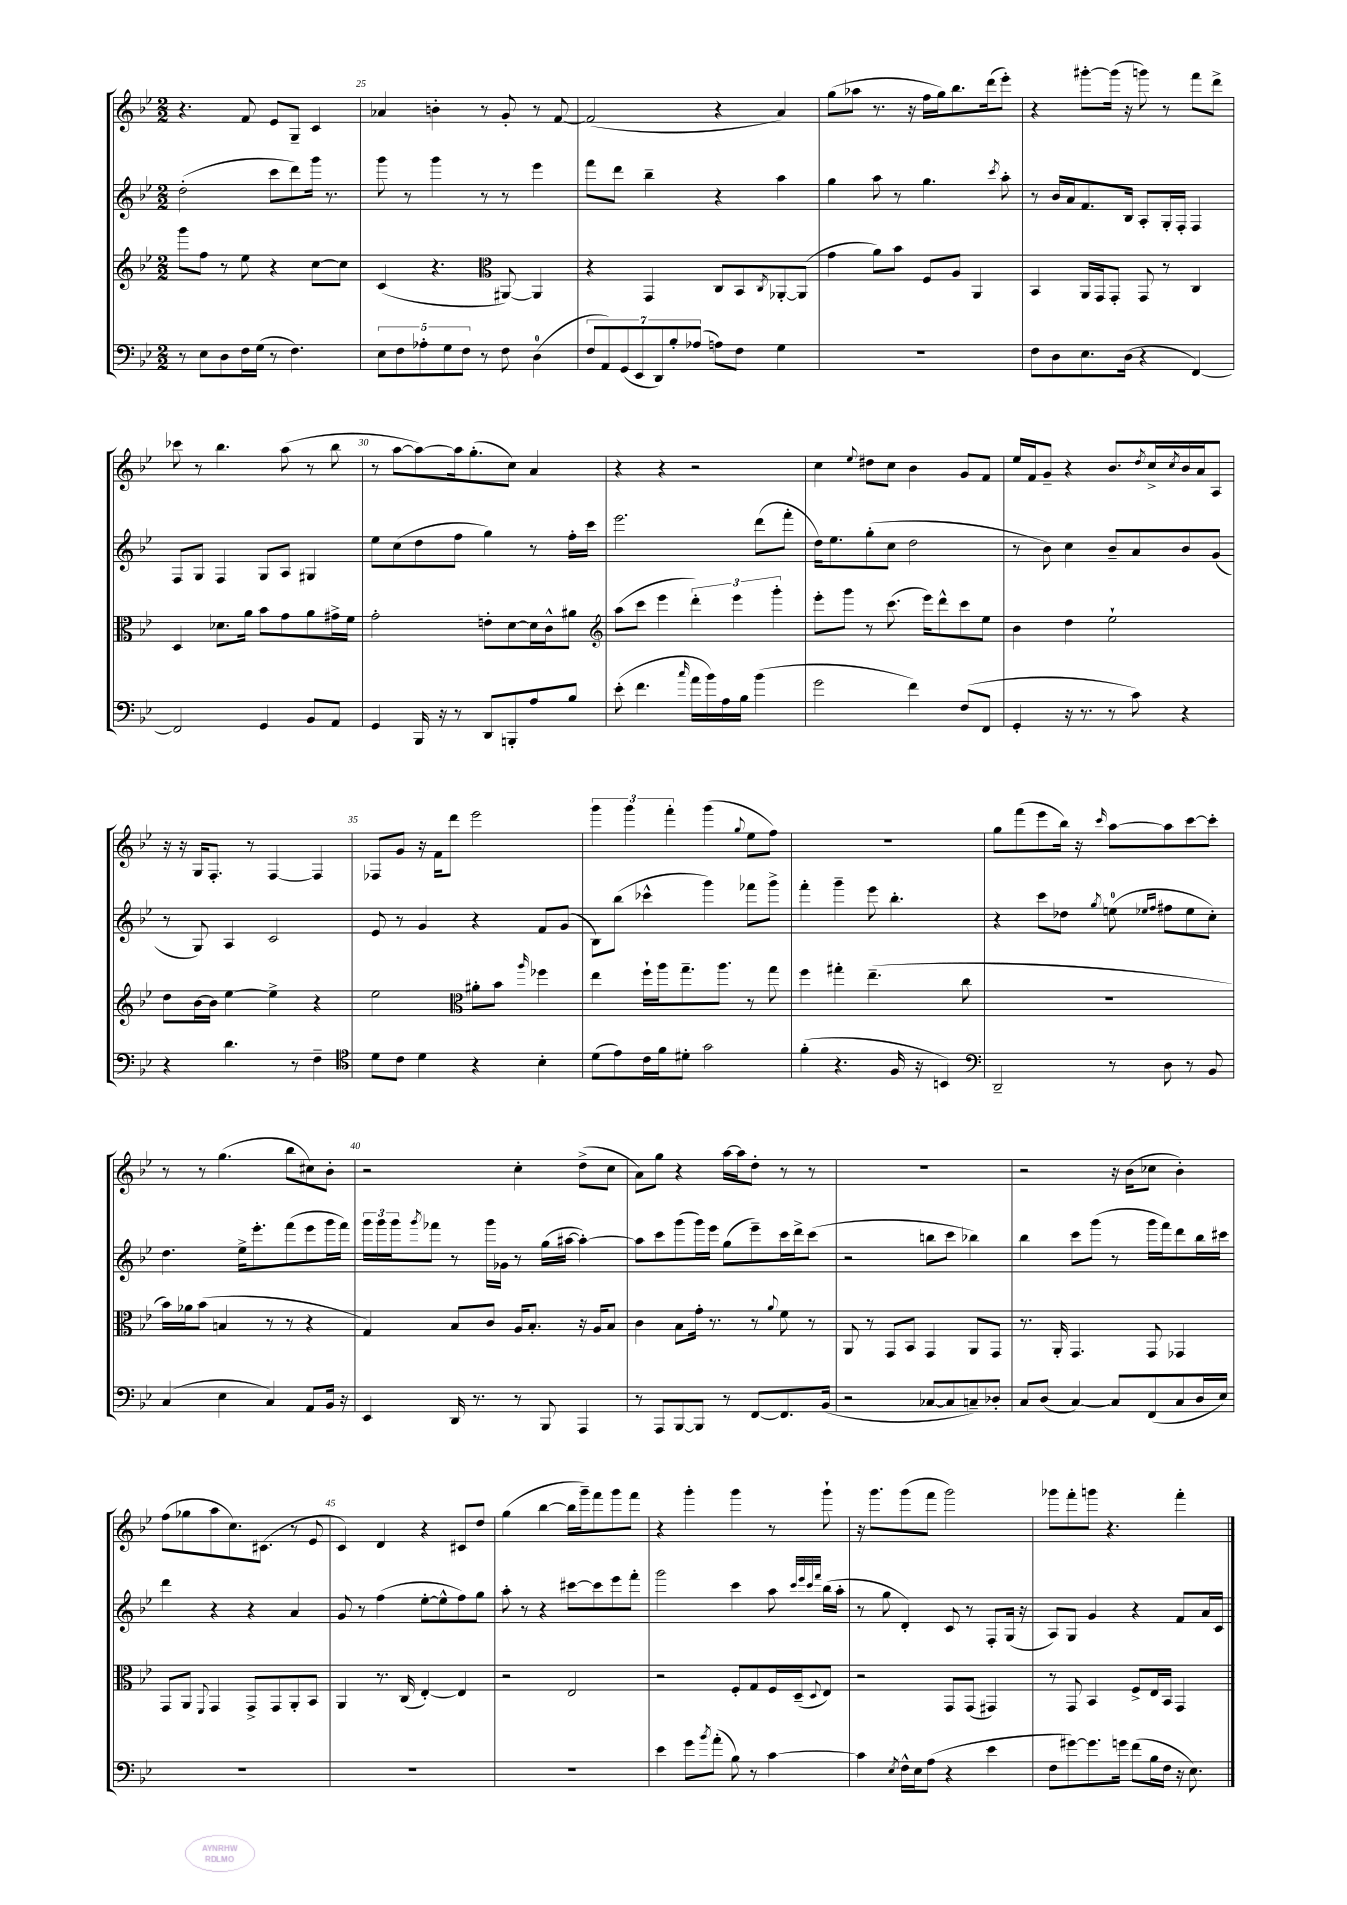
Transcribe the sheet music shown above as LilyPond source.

<<
\new StaffGroup <<
\new Staff = "s0" {
    \clef treble \key bes \major \numericTimeSignature \time 2/2
    r4. f'8 ees'8 g8-- c'4 |
    aes'4 b'4-. r8 g'8-. r8 f'8~ |
    f'2( r4 a'4) |
    g''8( aes''8 r8. r16 f''16 g''16) bes''8. d'''16( ees'''8-.) |
    r4 gis'''8~-. gis'''16( r16 g'''8) r8 f'''8 d'''8-> |
    ces'''8 r8 bes''4. a''8( r8 bes''8 |
    r8 a''8~ a''8~) a''16 g''8.-.( c''8) a'4 |
    r4 r4 r2 |
    c''4 \appoggiatura { ees''8 } dis''8 c''8 bes'4 g'8 f'8 |
    ees''16 f'16 g'8-- r4 bes'8. \acciaccatura { d''8 } c''16-> \acciaccatura { c''8 } bes'16 a'16 a8 |
    r16 r16 g16 f8.-. r8 f4~ f4 |
    fes8 g'8 r16 f'16 d'''8 ees'''2 |
    \tuplet 3/2 { g'''4 g'''4 f'''4-. } g'''4( \appoggiatura { g''8 } ees''8 f''8) |
    R1 |
    g''8 f'''8( ees'''8 bes''16) r16 \grace { c'''16 } a''8~ a''8 c'''8~ c'''8-. |
    r8 r8 g''4.( bes''8 cis''8) bes'8-. |
    r2 c''4-. d''8->( c''8 |
    a'8) g''8 r4 a''16~ a''16 d''8-. r8 r8 |
    R1 |
    r2 r16 bes'16( ces''8 bes'4-.) |
    f''8( ges''8 a''8 c''8.) cis'8.( r8 ees'8 |
    c'4) d'4 r4 cis'8 d''8 |
    g''4( bes''4~ bes''16 g'''16--) f'''8 g'''8 f'''8 |
    r4 g'''4-. g'''4 r8 g'''8-! |
    r16 g'''8. g'''8( f'''8 g'''2) |
    ges'''8 f'''8-. g'''8 r4. f'''4-. \bar "|." |
}
\new Staff = "s1" {
    \clef treble \key bes \major \numericTimeSignature \time 2/2
    d''2-.( c'''8 d'''8) g'''16 r8. |
    g'''8 r8 g'''4 r8 r8 ees'''4 |
    f'''8 d'''8 bes''4-- r4 a''4 |
    g''4 a''8 r8 g''4. \acciaccatura { c'''8 } a''8-. |
    r8 bes'16 a'16 f'8. bes16 a8-. g16-. f16-. f4 |
    f8 g8 f4 g8 a8 gis4 |
    ees''8 c''8( d''8 f''8 g''4) r8 f''16-. c'''16 |
    ees'''2. d'''8( f'''8-. |
    d''16) ees''8. g''8-.( c''8 d''2 |
    r8 bes'8) c''4 bes'8-- a'8 bes'8 g'8( |
    r8 g8) a4 c'2 |
    ees'8 r8 g'4 r4 f'8 g'8( |
    bes8) bes''8( ces'''4-^ g'''4) fes'''8 g'''8-> |
    f'''4-. g'''4-- ees'''8 bes''4.-. |
    r4 c'''8 des''8 \acciaccatura { g''8 } e''8-0( \grace { ees''16 f''16 } fis''8 ees''8 c''8-.) |
    d''4. ees''16-> ees'''8.-. f'''8( ees'''8 g'''16 f'''16) |
    \tuplet 3/2 { g'''16 g'''16 g'''16 } \acciaccatura { g'''8 } fes'''8 r8 g'''16 ges'16 r8 g''16( ais''16~ ais''4~-.) |
    ais''8 c'''8 g'''8( g'''16) ees'''16 g''8( ees'''8--) c'''16 d'''16-> c'''8( |
    r2 b''8 c'''8 bes''4) |
    bes''4 c'''8 g'''8( r8 g'''16 f'''16) d'''8 bes''16 cis'''16 |
    d'''4 r4 r4 a'4 |
    g'8 r8 f''4( ees''8~-. ees''8-^ f''8) g''8 |
    a''8-. r8 r4 cis'''8~ cis'''8 ees'''8 f'''8-. |
    g'''2 c'''4 a''8 \grace { c'''32 ees'''32 c'''32 f'''32 } bes''16( a''16-. |
    r8 g''8 d'4-.) c'8 r8 f8-. g16( r16 |
    a8) g8 g'4 r4 f'8 a'16 c'16 \bar "|." |
}
\new Staff = "s2" {
    \clef treble \key bes \major \numericTimeSignature \time 2/2
    g'''8 f''8 r8 ees''8 r4 c''8~ c''8 |
    c'4( r4. \clef alto ais,8~) ais,4 |
    r4 g,4 c8 bes,8 \acciaccatura { c8 } aes,8~-. aes,8( |
    g'4 a'8) bes'8 f8 a8 a,4 |
    bes,4 a,16 g,16 g,8-. g,8 r8 c4 |
    d4 des'8. a'16 bes'8 g'8 a'8 gis'16-> f'16 |
    g'2-. e'8-. d'8~ d'16 c'16-^ ais'8 |
    \clef treble a''8( c'''8 ees'''4 \tuplet 3/2 { d'''4-.) ees'''4 g'''4-. } |
    ees'''8-. g'''8 r8 c'''8.( ees'''16) d'''8-^ c'''8 ees''8 |
    bes'4 d''4 ees''2-! |
    d''8 bes'16~ bes'16 ees''4~ ees''4-> r4 |
    ees''2 \clef alto ais'8-. bes'8 \grace { a''16 } fes''4 |
    ees''4 f''16-! a''16 g''8.-- a''8. r8 g''8 |
    f''4 gis''4-. ees''4.--( c''8 |
    R1 |
    bes'16) aes'16 bes'8( b4 r8 r8 r4 |
    g4) bes8 c'8 a16 bes8.-. r16 a16 bes8 |
    c'4 bes8 g'16-. r8. r8 \appoggiatura { a'8 } f'8 r8 |
    a,8 r8 g,8 bes,8 g,4 a,8 g,8 |
    r8. a,16-. g,4. g,8 ges,4 |
    g,8 a,8 \appoggiatura { f,8 } g,4 g,8-> g,8 a,8-. bes,8 |
    a,4 r8. c16( ees4~-.) ees4 |
    r2 ees2 |
    r2 f8-. g8 f16 d16--( \appoggiatura { d8 } ees8) |
    r2 g,8 g,8( gis,4) |
    r8 g,8 bes,4 f8-> ees16 bes,16 g,4 \bar "|." |
}
\new Staff = "s3" {
    \clef bass \key bes \major \numericTimeSignature \time 2/2
    r8 ees8 d8 f16 g16( r8 f4.) |
    \tuplet 5/4 { ees8 f8 aes8-. g8 f8 } r8 f8 d4-0( |
    \tuplet 7/4 { f8 a,8) g,8( ees,8 d,8) bes8-. aes8( } a8) f8 g4 |
    R1 |
    f8 d8 ees8. d16( r4 f,4~) |
    f,2 g,4 bes,8 a,8 |
    g,4 bes,,16 r16 r8 d,8 b,,8-. a8 bes8 |
    ees'8-.( f'4. \grace { c''16 } a'16 bes'16) a16 bes16 bes'4( |
    g'2 f'4) f8( f,8 |
    g,4-. r16 r8. r8 c'8) r4 |
    r4 d'4. r8 f4-- |
    \clef tenor d'8 c'8 d'4 r4 bes4-. |
    d'8( ees'8) c'16 f'16 dis'8-. g'2 |
    f'4-.( r4. f16 r16 b,4) |
    \clef bass d,2-- r8 d8 r8 bes,8 |
    c4( ees4 c4) a,8 bes,16 r16 |
    ees,4 d,16 r8. r8 bes,,8 a,,4 |
    r8 a,,8 bes,,8~ bes,,8 r8 f,8~ f,8. bes,16( |
    r2 ces8~ ces8 c8--) des8-. |
    c8 d8( c4~) c8 f,8( c8 d16 ees16) |
    R1 |
    R1 |
    R1 |
    ees'4 g'8 \acciaccatura { bes'8 } a'8-.( bes8) r8 c'4~ |
    c'4 \acciaccatura { ees8 } f16-^ ees16 a8( r4 ees'4 |
    f8 gis'8~) gis'8. g'16 f'8( bes16 f16 r16 ees8.) \bar "|." |
}
>>
>>
\layout { \context { \Score currentBarNumber = #24 \override BarNumber.break-visibility = ##(#f #t #t) barNumberVisibility = #(every-nth-bar-number-visible 5) } }
